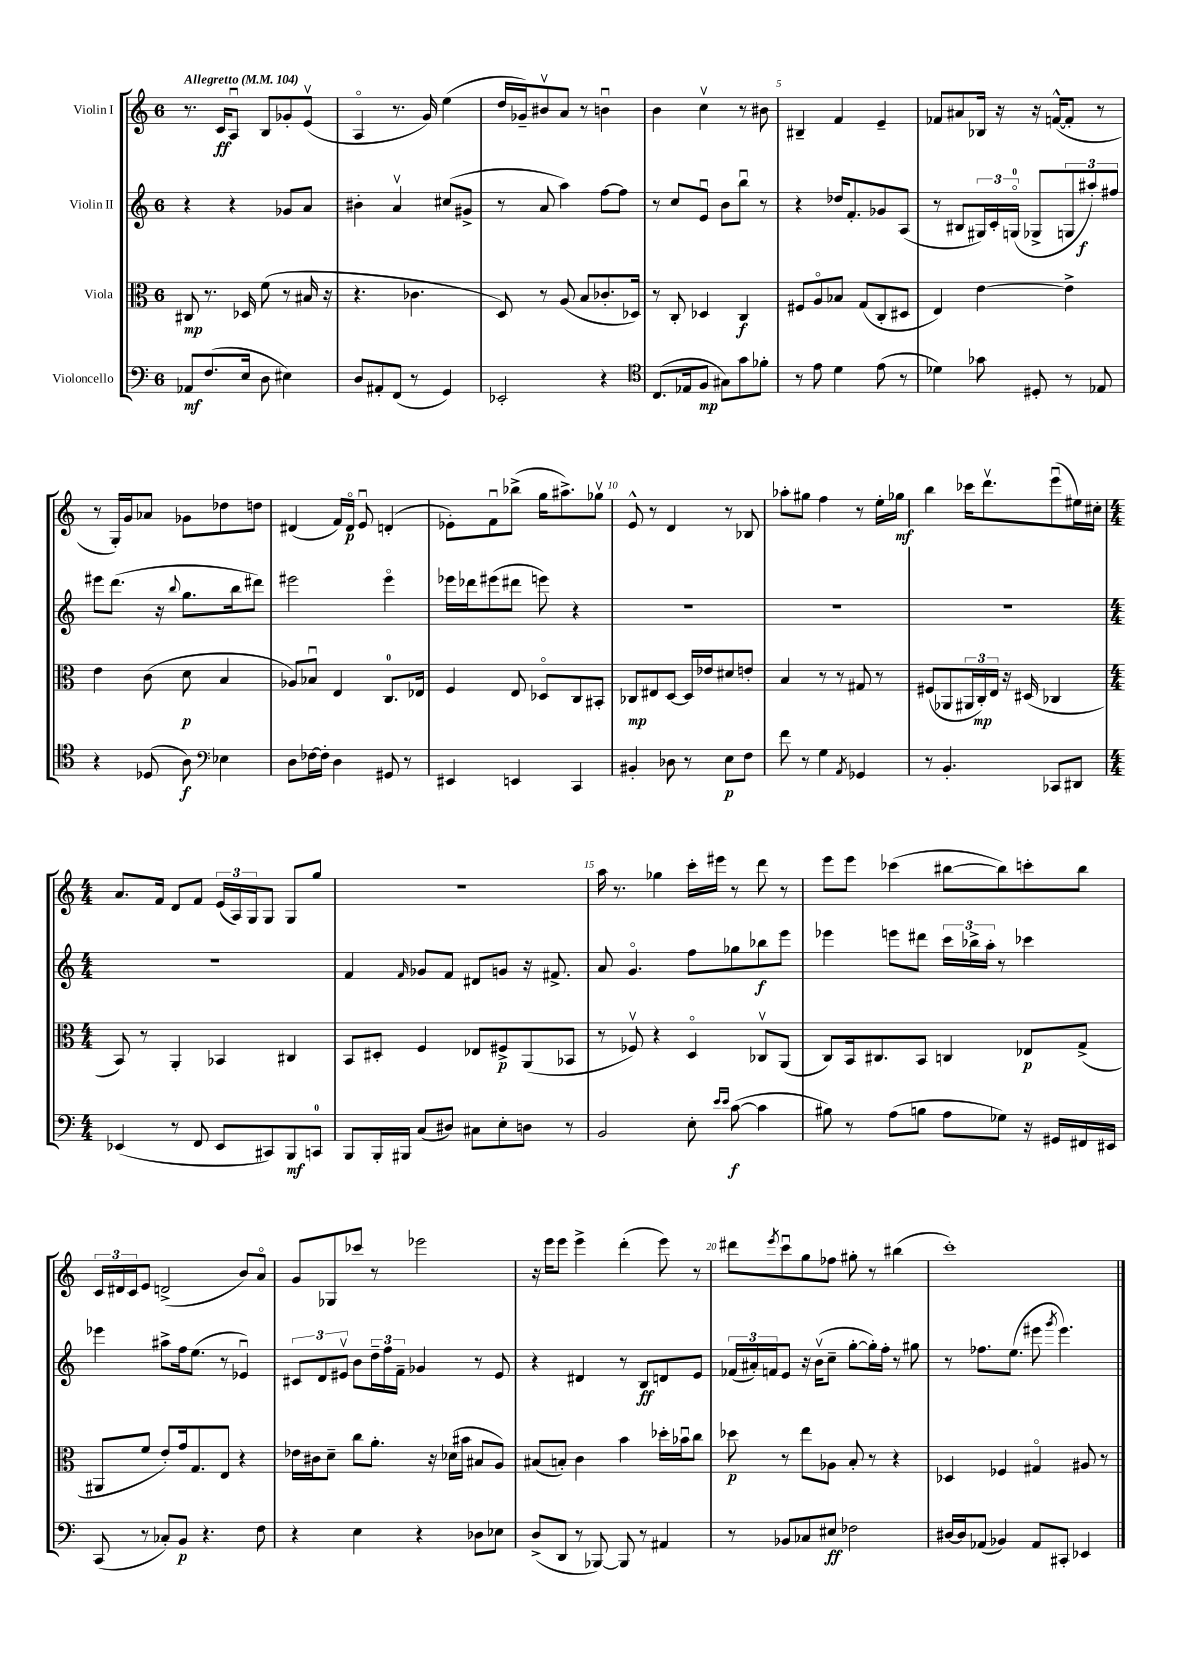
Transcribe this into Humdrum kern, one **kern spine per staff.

**kern	**dynam	**kern	**dynam	**kern	**dynam	**kern	**dynam
*part4	*part4	*part3	*part3	*part2	*part2	*part1	*part1
*staff4	*staff4	*staff3	*staff3	*staff2	*staff2	*staff1	*staff1
*I"Violoncello	*	*I"Viola	*	*I"Violin II	*	*I"Violin I	*
*clefF4	*	*clefC3	*	*clefG2	*	*clefG2	*
*k[]	*	*k[]	*	*k[]	*	*k[]	*
*M6/8	*	*M6/8	*	*M6/8	*	*M6/8	*
*MM104	*	*MM104	*	*MM104	*	*MM104	*
=1	=1	=1	=1	=1	=1	=1	=1
!	!	!	!	!	!	!LO:TX:a:B:t=Allegretto	!
8AA-X/L	mf	8C#X/	mp	4r	.	8.r	.
(8.F/	.	8.r	.	.	.	.	.
.	.	.	.	.	.	16c/KL	ff
.	.	.	.	4r	.	8Au/J	.
16E/Jk	.	16D-X/	.	.	.	.	.
8D\	.	(8f\	.	.	.	8B/L	.
4E#X\)	.	8r	.	8g-X/L	.	8g-X'/	.
.	.	16B#X/	.	8a/J	.	(8ev/J	.
.	.	16r	.	.	.	.	.
=2	=2	=2	=2	=2	=2	=2	=2
8D/L	.	4.r	.	4b#X'\	.	4A/	.
8AA#X'/	.	.	.	.	.	.	.
(8FF/J	.	.	.	4av/	.	8.r	.
8r	.	4.c-X\	.	.	.	.	.
.	.	.	.	.	.	16g/)	.
4GG/)	.	.	.	(8cc#X/L	.	(4ee\	.
.	.	.	.	8g#X^/J	.	.	.
=3	=3	=3	=3	=3	=3	=3	=3
2EE-X'/	.	8D/)	.	8r	.	16dd/LL	.
.	.	.	.	.	.	16g-X~/J)	.
.	.	8r	.	8a/	.	8b#Xv/	.
.	.	(8A/	.	4aa\)	.	8a/J	.
.	.	8B/L	.	.	.	8r	.
4r	.	8.c-X'/	.	[8ff\L	.	4bnu\	.
.	.	.	.	8ff\J]	.	.	.
.	.	16D-X/Jk)	.	.	.	.	.
=4	=4	=4	=4	=4	=4	=4	=4
*clefC4	*	*	*	*	*	*	*
(8.C/L	.	8r	.	8r	.	4b\	.
.	.	8C'/	.	8cc/L	.	.	.
16E-X/k	.	.	.	.	.	.	.
8F/J	mp	4D-X/	.	8eu/J	.	4ccv\	.
8G#X\L)	.	.	.	8b\L	.	.	.
8g\	.	4C/	f	8bbu\J	.	8r	.
8f-X'\J	.	.	.	8r	.	8b#X\	.
=5	=5	=5	=5	=5	=5	=5	=5
8r	.	8F#X/L	.	4r	.	4B#X~/	.
8e\	.	8A/	.	.	.	.	.
4d\	.	8B-X/J	.	16dd-X/KL	.	4f/	.
.	.	.	.	8.f'/	.	.	.
.	.	(8G/L	.	.	.	.	.
(8e\	.	8C'/	.	8g-X/	.	4e~/	.
8r	.	8D#X/J	.	(8A/J	.	.	.
=6	=6	=6	=6	=6	=6	=6	=6
4d-X\)	.	4E/)	.	8r	.	8f-X/L	.
.	.	.	.	8B#X/L	.	8a#X/	.
8g-X\	.	[4e\	.	24G#X/L)	.	16B-X/Jk	.
.	.	.	.	24c'/	.	.	.
.	.	.	.	.	.	16r	.
.	.	.	.	(24Gn/JJ	.	.	.
8D#X'/	.	.	.	8G-X^/L	.	16r	.
.	.	.	.	.	.	([16fn^^/KL	.
8r	.	4e^\]	.	12Gn/	.	8f'/J]	.
.	.	.	.	12aa#X'/)	f	.	.
8E-X/	.	.	.	.	.	8r	.
.	.	.	.	12ff#X/J	.	.	.
!!LO:LB:g=z
=7	=7	=7	=7	=7	=7	=7	=7
4r	.	4e\	.	8eee#X\L	.	8r	.
.	.	.	.	(8.ddd\J	.	16G'/LL)	.
.	.	.	.	.	.	16g/J	.
(8D-X/	.	(8c\	.	.	.	8a-X/J	.
.	.	.	.	16r	.	.	.
.	.	.	.	8qqbb/	.	.	.
8A\)	f	8d\	p	8.gg\L	.	8g-X\L	.
*clefF4	*	*	*	*	*	*	*
4E-X\	.	4B/	.	.	.	8dd-X\	.
.	.	.	.	16bb\k	.	.	.
.	.	.	.	8ddd#X\J)	.	8ddn\J	.
=8	=8	=8	=8	=8	=8	=8	=8
8D\L	.	8A-X/L)	.	2eee#X\	.	(4d#X/	.
[16F-X\L	.	8B-Xu/J	.	.	.	.	.
16F-'\JJ]	.	.	.	.	.	.	.
4D\	.	4E/	.	.	.	16f/LL)	.
.	.	.	.	.	.	16d#/JJ	p
.	.	.	.	.	.	8eu/	.
8GG#X/	.	8.C/L	.	4eee#\	.	(4dn'/	.
8r	.	.	.	.	.	.	.
.	.	16E-X/Jk	.	.	.	.	.
=9	=9	=9	=9	=9	=9	=9	=9
4EE#X/	.	4F/	.	16eee-X\LL	.	8e-X'\L)	.
.	.	.	.	16ddd-X\J	.	.	.
.	.	.	.	(8eee#X\	.	8fu\	.
4EEn/	.	8E/	.	8ddd#X\J	.	(8bb-X^\J	.
.	.	8D-X/L	.	8eeen\)	.	16gg\KL	.
.	.	.	.	.	.	8.aa#X^\)	.
4CC/	.	8C/	.	4r	.	.	.
.	.	8BB#X'/J	.	.	.	8gg-Xv\J	.
=10	=10	=10	=10	=10	=10	=10	=10
4BB#X'/	.	8C-X/L	mp	2.r	.	8e^^/	.
.	.	8E#X/	.	.	.	8r	.
8D-X\	.	[8D/J	.	.	.	4d/	.
8r	.	16D/LL]	.	.	.	.	.
.	.	16e-X/J	.	.	.	.	.
8E\L	p	8d#X/	.	.	.	8r	.
8F\J	.	8en'/J	.	.	.	8B-X/	.
=11	=11	=11	=11	=11	=11	=11	=11
8f\	.	4B/	.	2.r	.	8aa-X'\L	.
8r	.	.	.	.	.	8gg#X\J	.
4G\	.	8r	.	.	.	4ff\	.
.	.	8r	.	.	.	.	.
8qAA/	.	.	.	.	.	.	.
4GG-X/	.	8G#X/	.	.	.	8r	.
.	.	8r	.	.	.	16ee'\LL	.
.	.	.	.	.	.	16gg-X\JJ	mf
=12	=12	=12	=12	=12	=12	=12	=12
8r	.	(8F#X/L	.	2.r	.	4bb\	.
4.BB'/	.	8AA-X/	.	.	.	.	.
.	.	24AA#X/L	.	.	.	16ccc-X\KL	.
.	.	24C'/)	mp	.	.	.	.
.	.	.	.	.	.	8.dddv\	.
.	.	24E/JJ	.	.	.	.	.
.	.	16r	.	.	.	.	.
.	.	(16D#X/	.	.	.	.	.
8CC-X/L	.	4C-X/	.	.	.	(8eeeu\	.
8DD#X/J	.	.	.	.	.	16ee#X\L)	.
.	.	.	.	.	.	16cc#X'\JJ	.
!!LO:LB:g=z
=13	=13	=13	=13	=13	=13	=13	=13
*M4/4	*	*M4/4	*	*M4/4	*	*M4/4	*
(4EE-X/	.	8BB/)	.	1r	.	8.a/L	.
.	.	8r	.	.	.	.	.
.	.	.	.	.	.	16f/Jk	.
8r	.	4AA'/	.	.	.	8d/L	.
8FF/	.	.	.	.	.	8f/J	.
8EE-/L	.	4BB-X/	.	.	.	(24e/LL	.
.	.	.	.	.	.	24A/)	.
.	.	.	.	.	.	24G/J	.
8CC#X/)	.	.	.	.	.	8G/J	.
8BBB/	mf	4C#X/	.	.	.	8G/L	.
8CCn/J	.	.	.	.	.	8gg/J	.
=14	=14	=14	=14	=14	=14	=14	=14
8BBB/L	.	8BB/L	.	4f/	.	1r	.
16BBB'/L	.	8D#X'/J	.	.	.	.	.
16BBB#X/JJ	.	.	.	.	.	.	.
.	.	.	.	16qqf/	.	.	.
(8C/L	.	4F/	.	8g-X/L	.	.	.
8D#X/J)	.	.	.	8f/J	.	.	.
8C#X\L	.	8E-X/L	.	8d#X/L	.	.	.
8E'\	.	8F#X^/	p	8gn/J	.	.	.
8Dn\J	.	(8AA/	.	16r	.	.	.
.	.	.	.	8.f#X^/	.	.	.
8r	.	8BB-X/J	.	.	.	.	.
=15	=15	=15	=15	=15	=15	=15	=15
2BB/	.	8r	.	8a/	.	16aa\	.
.	.	.	.	.	.	8.r	.
.	.	8F-Xv/)	.	4.g/	.	.	.
.	.	4r	.	.	.	4gg-X\	.
8E'\	.	4D/	.	8ff\L	.	16ccc'\LL	.
.	.	.	.	.	.	16eee#X\JJ	.
16qqe/LL	.	.	.	.	.	.	.
16qqe/JJ	.	.	.	.	.	.	.
([8c\	f	.	.	8gg-X\	.	8r	.
4c\]	.	8C-Xv/L	.	8bb-X\	f	8ddd\	.
.	.	(8AA/J	.	8eee\J	.	8r	.
=16	=16	=16	=16	=16	=16	=16	=16
8B#X\)	.	8C/L)	.	4eee-X\	.	8eee\L	.
8r	.	16BB/k	.	.	.	8eee\J	.
.	.	8.C#X/	.	.	.	.	.
(8A\L	.	.	.	8eeen\L	.	(4ccc-X\	.
8Bn\J	.	8BB/J	.	8ddd#X\J	.	.	.
8A\L	.	4Cn/	.	24ccc\LL	.	[8bb#X\L	.
.	.	.	.	24bb-X^\	.	.	.
.	.	.	.	24aa'\JJ	.	.	.
8G-X\J)	.	.	.	8r	.	8bb#\])	.
16r	.	8E-X/L	p	4ccc-X\	.	8cccn'\	.
16GG#X/LL	.	.	.	.	.	.	.
16FF#X/	.	(8G^/J	.	.	.	8bb#\J	.
16EE#X/JJ	.	.	.	.	.	.	.
!!LO:LB:g=z
=17	=17	=17	=17	=17	=17	=17	=17
(8CC/	.	8AA#X/L	.	4eee-X\	.	24c/LL	.
.	.	.	.	.	.	24d#X/	.
.	.	.	.	.	.	24c/J	.
8r	.	8f/J	.	.	.	8e/J	.
8C-X'/L)	.	8e'/L)	.	8aa#X^\L	.	(2dn^/	.
8BB/J	p	16g/k	.	16ff\k	.	.	.
.	.	8.G/	.	(8.ee\J	.	.	.
4.r	.	.	.	.	.	.	.
.	.	8E/J	.	8r	.	.	.
.	.	4r	.	4e-Xu/)	.	8b/L)	.
8F\	.	.	.	.	.	8a/J	.
=18	=18	=18	=18	=18	=18	=18	=18
4r	.	16e-X\LL	.	12c#X/L	.	8g/L	.
.	.	16c#X\J	.	.	.	.	.
.	.	.	.	12d/	.	.	.
.	.	8d~\J	.	.	.	8G-X/	.
.	.	.	.	12e#Xv/J	.	.	.
4E\	.	8cc\L	.	8b\L	.	8ccc-X/J	.
.	.	8.a'\J	.	24dd~\L	.	8r	.
.	.	.	.	24ff\	.	.	.
.	.	.	.	24f~\JJ	.	.	.
4r	.	.	.	4g-X/	.	2eee-X\	.
.	.	16r	.	.	.	.	.
.	.	(16d-X\LL	.	.	.	.	.
.	.	16b#X\JJ	.	.	.	.	.
8D-X\L	.	8B#X/L	.	8r	.	.	.
8E-X\J	.	8A/J)	.	8e#/	.	.	.
=19	=19	=19	=19	=19	=19	=19	=19
(8D^/L	.	(8B#X/L	.	4r	.	16r	.
.	.	.	.	.	.	16eee\KL	.
8DD/J	.	8Bn'/J)	.	.	.	8eee\J	.
8r	.	4c\	.	4d#X/	.	4eee^\	.
[8BBB-X/)	.	.	.	.	.	.	.
8BBB-/]	.	4b\	.	8r	.	(4ddd'\	.
8r	.	.	.	8B/L	ff	.	.
4AA#X/	.	16dd-X'\LL	.	8dn/	.	8eee\)	.
.	.	16b-Xu\J	.	.	.	.	.
.	.	8cc\J	.	8e/J	.	8r	.
=20	=20	=20	=20	=20	=20	=20	=20
8r	.	8dd-X\	p	(24f-X/LL	.	8ddd#X\L	.
.	.	.	.	24a#X'/)	.	.	.
.	.	.	.	24fn/J	.	.	.
.	.	.	.	.	.	8qeee/	.
8BB-X/L	.	8r	.	8e/J	.	8cccu\	.
8C-X/	.	8ee\L	.	16r	.	8gg\	.
.	.	.	.	(16bv\KL	.	.	.
8E#X/J	ff	8A-X\J	.	8cc~\J	.	8ff-X\J	.
2F-X\	.	8B'/	.	[8gg'\L	.	8gg#X'\	.
.	.	8r	.	16gg'\L])	.	8r	.
.	.	.	.	16ff'\JJ	.	.	.
.	.	4r	.	8r	.	(4bb#X\	.
.	.	.	.	8gg#X\	.	.	.
=21	=21	=21	=21	=21	=21	=21	=21
[16D#X/LL	.	4D-X/	.	8r	.	1ccc')	.
16D#/J]	.	.	.	.	.	.	.
(8AA-X/J	.	.	.	8.ff-X\L	.	.	.
4BB-X/)	.	4F-X/	.	.	.	.	.
.	.	.	.	(8.ee\J	.	.	.
8AA-/L	.	4G#X/	.	8eee#X\	.	.	.
.	.	.	.	8qggg/	.	.	.
8CC#X'/J	.	.	.	4.eee#\)	.	.	.
4EE-X/	.	8A#X/	.	.	.	.	.
.	.	8r	.	.	.	.	.
==	==	==	==	==	==	==	==
*-	*-	*-	*-	*-	*-	*-	*-
